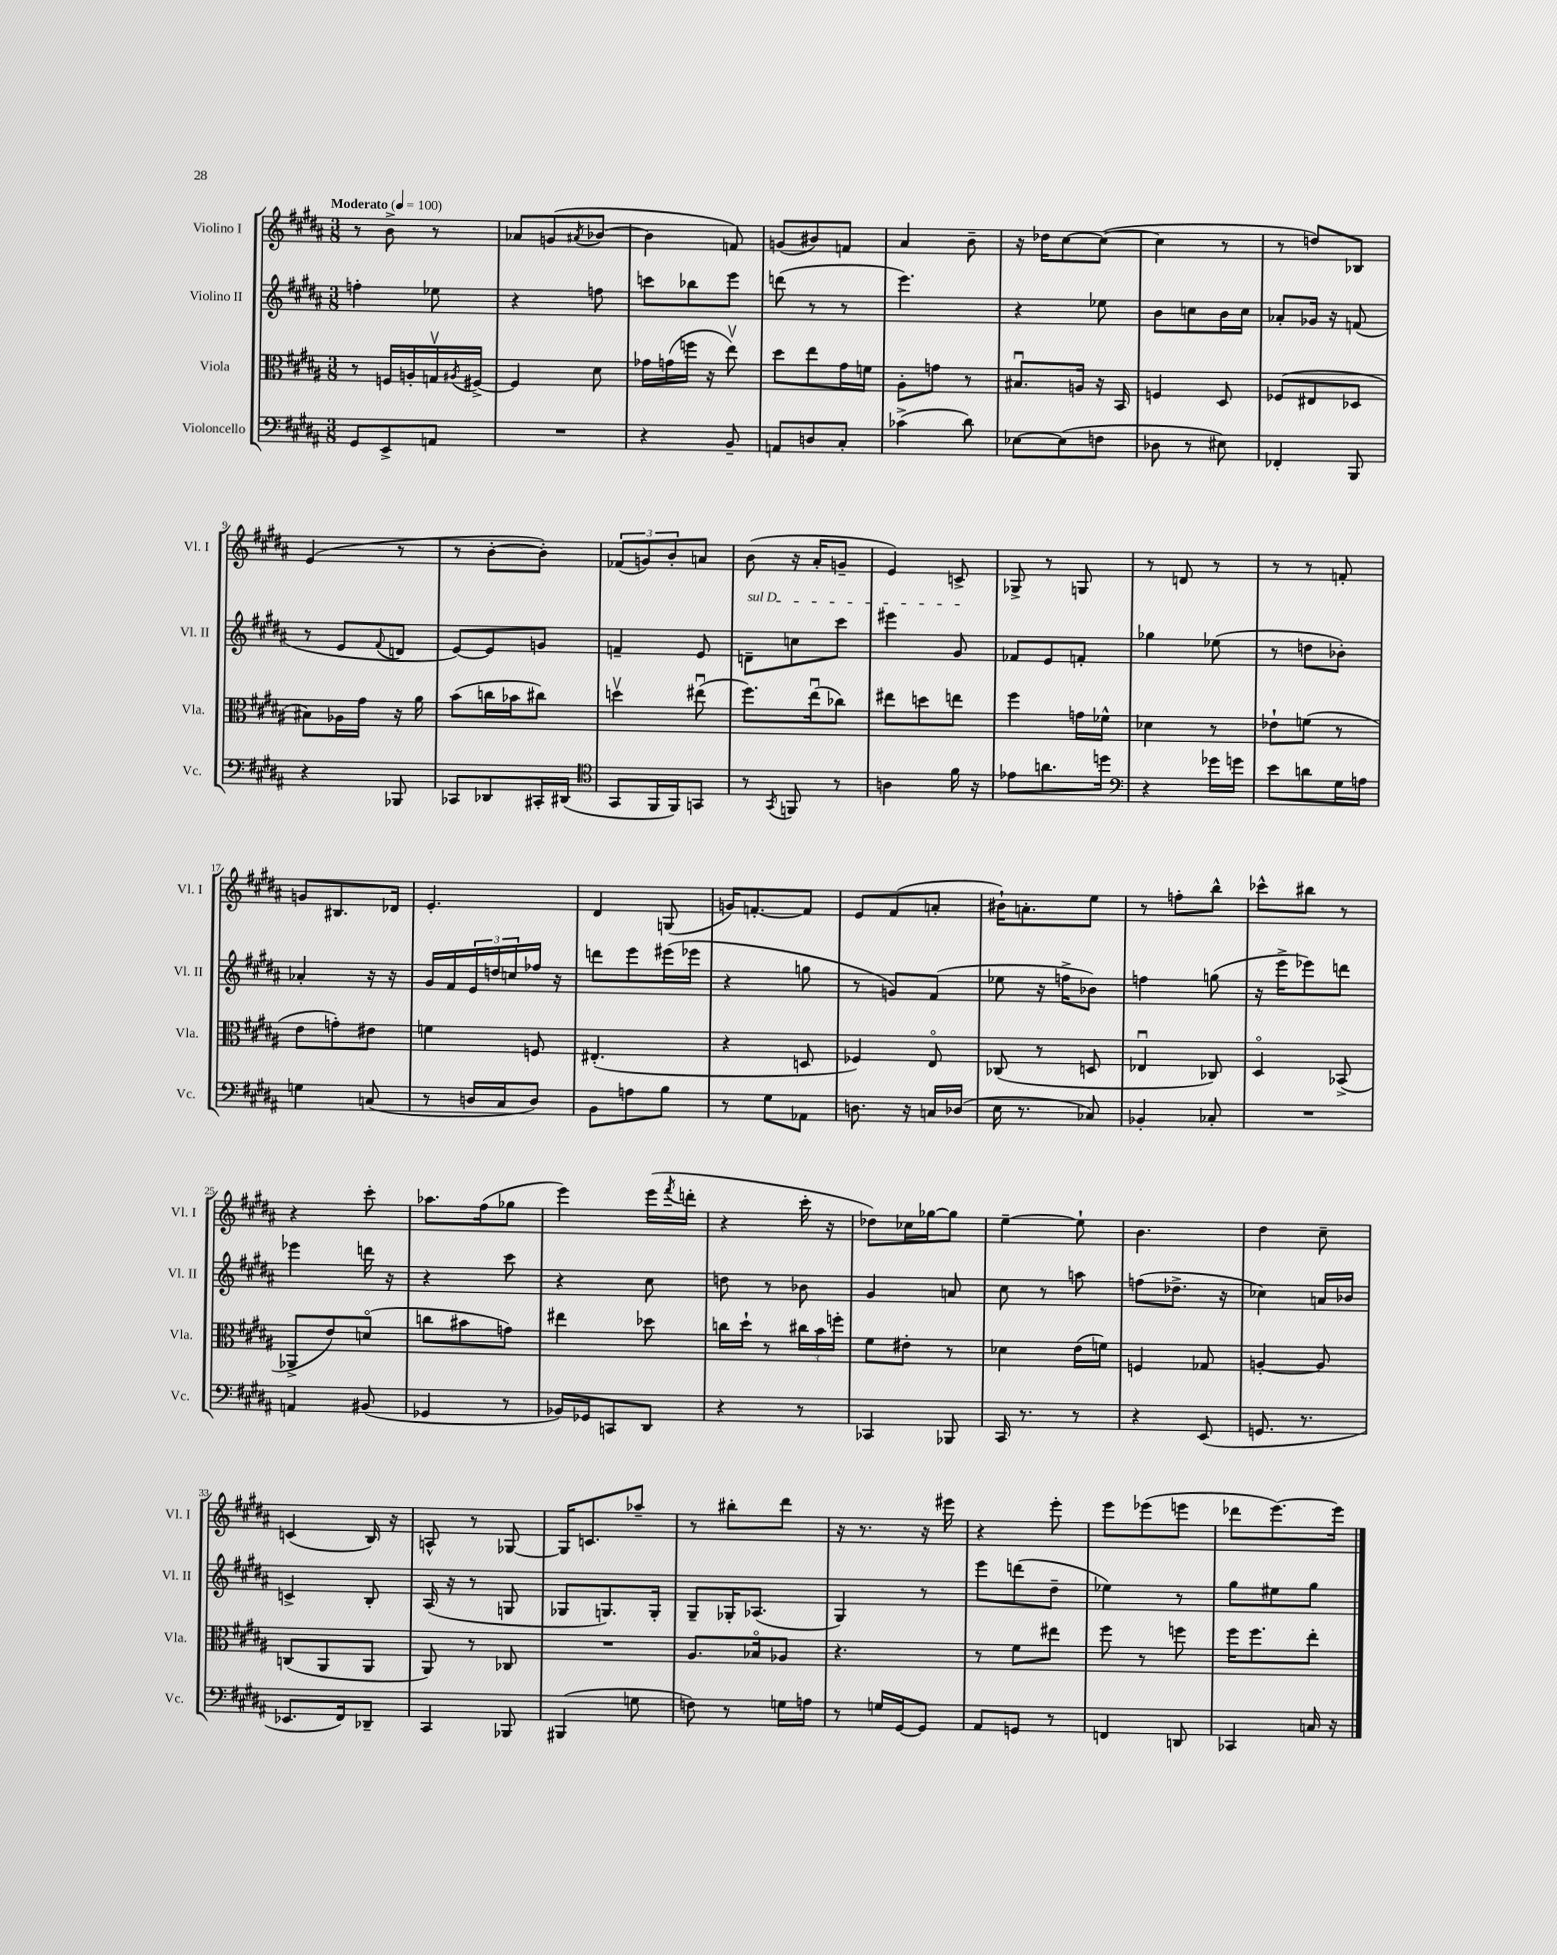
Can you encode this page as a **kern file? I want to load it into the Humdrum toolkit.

**kern	**kern	**kern	**kern
*staff4	*staff3	*staff2	*staff1
*clefF4	*clefC3	*clefG2	*clefG2
*k[f#c#g#d#a#]	*k[f#c#g#d#a#]	*k[f#c#g#d#a#]	*k[f#c#g#d#a#]
*M3/8	*M3/8	*M3/8	*M3/8
*MM100	*MM100	*MM100	*MM100
8GG#	8r	4ff'	8r
8EE^	16F	.	8b^
.	16A'	.	.
8AA	16Gv	8ee-	8r
.	8qA#	.	.
.	[16F#^	.	.
=	=	=	=
4.r	4F#]	4r	8a-
.	.	.	(8g
.	.	.	8qa#
.	8d#	8ff	[8b-
=	=	=	=
4r	16g-	8ccc	4b-]
.	(16g	.	.
.	16ff	8bb-	.
.	16r	.	.
8BB~	8eev)	8eee	8f)
=	=	=	=
8AA	8dd#	(8ddd	(8g
8D	8ee	8r	8b#)
8C#'	16g#	8r	8f
.	16f	.	.
=	=	=	=
(4c-^	8A#'	4.eee)	4a#
.	8g	.	.
8d#)	8r	.	8b~
=	=	=	=
[8E-	8.B#u	4r	16r
.	.	.	16dd-
(8E-]	.	.	[8cc#
.	16A	.	.
8F	16r	8ee-	(8cc#_
.	16BB	.	.
=	=	=	=
8D-	4F	8b	4cc#]
8r	.	8cc	.
8E#)	8D#	16b	8r
.	.	16cc	.
=	=	=	=
4FF-'	(8F-	8a-'	8r
.	8E#	16g-	8dd)
.	.	16r	.
8BBB	8D-	(8f	8B-
=	=	=	=
4r	8B#)	8r	(4e
.	16A-	8e	.
.	16g#	.	.
.	.	8qqf#	.
8BBB-	16r	8d	8r
.	16a#	.	.
=	=	=	=
8CC-	(8b	[8e)	8r
8DD-	16cc	8e]	[8b'
.	16b-	.	.
16CC#'	8cc#)	8g	8b'])
(16DD#	.	.	.
=	=	=	=
*clefC4	*	*	*
8GG#	4ddv	4f~	(12f-
.	.	.	12g)
16FF#	.	.	.
.	.	.	12b'
16FF#)	.	.	.
8GG	(8ee#u	8e	8a
=	=	=	=
8r	8.ff#)	8d~	(8b
8qGG#	.	.	.
8FF	.	8cc	16r
.	(16eeu	.	16a#'
8r	8cc-)	8ccc#	8g~
=	=	=	=
4A	8ee#	4eee#	4e)
.	8dd	.	.
16f#	8ee	8g#	8c^
16r	.	.	.
=	=	=	=
8e-	4ff#	8f-	8G-^
8.a	.	8e	8r
.	16g	8f'	8G
16dd	16f-^^	.	.
=	=	=	=
*clefF4	*	*	*
4r	4d-	4gg-	8r
.	.	.	8d
16g-	8r	(8ee-	8r
16g	.	.	.
=	=	=	=
8e	8e-`	8r	8r
8d	(8f	8dd	8r
16G#	8r	8b-')	8f'
16A	.	.	.
=	=	=	=
4G	8e	4a-'	8g
.	8g')	.	8.B#
(8C	8e#	16r	.
.	.	16r	16d-
=	=	=	=
8r	4f	16g#	4.e'
.	.	16f#	.
16D	.	24e	.
.	.	24dd	.
16C#	.	.	.
.	.	24cc	.
8D)	8F	16ff-	.
.	.	16r	.
=	=	=	=
8BB	(4.E#'	8ddd	4d#
8A	.	8eee	.
8B	.	(16eee#	(8G
.	.	16eee-	.
=	=	=	=
8r	4r	4r	16g)
.	.	.	[8.f'
8G#	.	.	.
8AA-	8D	8gg	8f]
=	=	=	=
8.D	4F-)	8r	8e
.	.	8g)	(8f#
16r	.	.	.
16C	8Eo	(8f#	8a'
(16D-	.	.	.
=	=	=	=
16E	(8C-	8ee-	16b#`)
8.r	.	.	8.a'
.	8r	16r	.
.	.	16ff^	.
8C-)	8D	8b-)	8ee
=	=	=	=
4BB-'	4E-u	4ff	8r
.	.	.	8ff'
8C-'	8C-)	(8gg	8bb^^
=	=	=	=
4.r	4D#o	16r	8ccc-^^
.	.	16eee^	.
.	.	8eee-)	8bb#
.	(8BB-^	8ddd	8r
=	=	=	=
4AA	8AA-^	4eee-	4r
.	8e)	.	.
(8BB#	(8do	16ddd	8ccc#'
.	.	16r	.
=	=	=	=
4GG-	8cc	4r	8.aa-
.	8b#	.	.
.	.	.	(16ff#
8r	8g)	8ccc#	8gg-
=	=	=	=
16BB-)	4ee#	4r	4eee)
16GG-	.	.	.
8CC	.	.	.
8DD#	8dd-	8cc#	(16eee
.	.	.	8qfff#
.	.	.	16ddd'
=	=	=	=
4r	16cc	8dd	4r
.	16dd#`	.	.
.	8r	8r	.
8r	24cc#	8b-	16ccc#'
.	24b	.	.
.	.	.	16r
.	24ff'	.	.
=	=	=	=
4CC-	8f#	4g#	8dd-)
.	8e#'	.	16cc-
.	.	.	[16gg-
8BBB-	8r	8a	8gg-]
=	=	=	=
16CC#	4d-	8cc#	[4ee~
8.r	.	.	.
.	.	8r	.
8r	(16e	8aa	8ee`]
.	16f)	.	.
=	=	=	=
4r	4F	(8ff	4.b
.	.	8.dd-^	.
(8EE	8G-	.	.
.	.	16r	.
=	=	=	=
8.GG	[4A'	4cc-)	4dd#
8.r	.	.	.
.	8A]	16a	8cc#~
.	.	16b-	.
=	=	=	=
8.EE-	(8C	4c^	(4c
.	8AA#	.	.
16FF#)	.	.	.
8DD-~	8AA#	8B'	16B)
.	.	.	16r
=	=	=	=
4CC#	8AA#)	(16A#	8A^^
.	.	16r	.
.	8r	8r	8r
8BBB-	8C-	8G	[8G-
=	=	=	=
(4BBB#	4.r	8G-	16G-]
.	.	.	8.c
.	.	8.G)	.
8G	.	.	8aa-~
.	.	16G'	.
=	=	=	=
8F)	8.A#	8G#~	8r
8r	.	16G-'	8bb#'
.	16B-o	(8.A-	.
16G	8A-	.	8ddd#
16A	.	.	.
=	=	=	=
8r	4.r	4G#)	16r
.	.	.	8.r
16G	.	.	.
[16GG#	.	.	.
8GG#]	.	8r	16r
.	.	.	16eee#
=	=	=	=
8AA#	8r	8eee	4r
8GG	8f#	(8ddd	.
8r	8ee#	8dd#~	8eee'
=	=	=	=
4FF	8ff#	4ee-)	8eee
.	8r	.	(8eee-
8DD	8ff	8r	8eee
=	=	=	=
4CC-	16ff#	8gg#	8ddd-
.	8.ff#	.	.
.	.	8ee#	[8.eee)
16C	8ee'	8gg#	.
16r	.	.	16eee]
==	==	==	==
*-	*-	*-	*-
